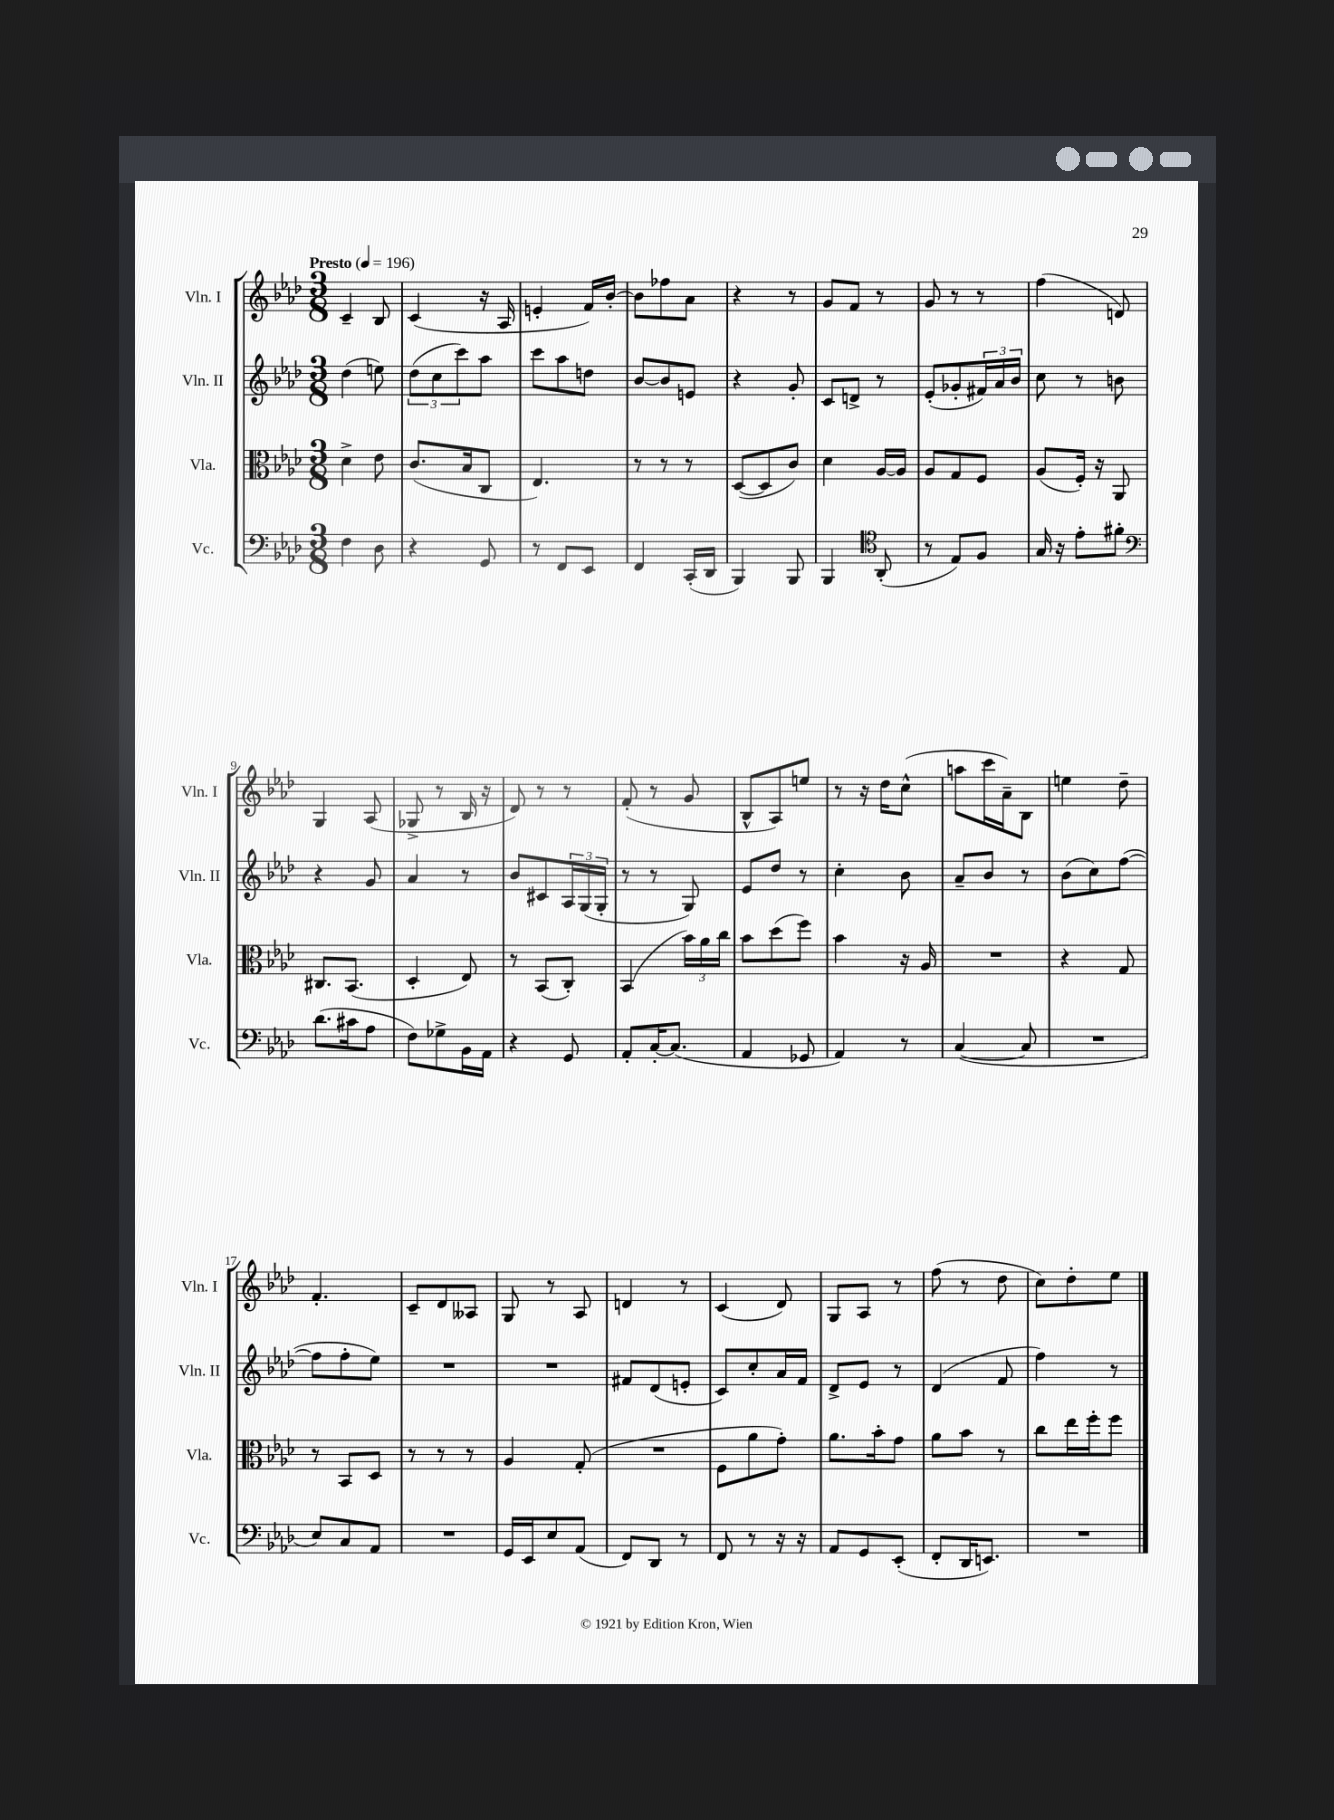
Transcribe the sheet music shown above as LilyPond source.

<<
\new StaffGroup <<
\new Staff = "s0" \with { instrumentName = "Vln. I" shortInstrumentName = "Vln. I" } {
    \clef treble \key aes \major \numericTimeSignature \time 3/8 \tempo "Presto" 4 = 196
    c'4-- bes8 |
    c'4( r16 aes16 |
    e'4-. f'16) bes'16~-. |
    bes'8 fes''8 aes'8 |
    r4 r8 |
    g'8 f'8 r8 |
    g'8 r8 r8 |
    f''4( d'8) |
    g4 aes8( |
    ges8-> r8 bes16 r16 |
    des'8) r8 r8 |
    f'8-.( r8 g'8 |
    bes8-^ aes8) e''8 |
    r8 r16 des''16 c''8-^( |
    a''8 c'''16 aes'16--) bes8 |
    e''4 des''8-- |
    f'4.-. |
    c'8-- des'8 aeses8 |
    g8 r8 aes8 |
    d'4 r8 |
    c'4( des'8) |
    g8 aes8 r8 |
    f''8( r8 des''8 |
    c''8) des''8-. ees''8 \bar "|." |
}
\new Staff = "s1" \with { instrumentName = "Vln. II" shortInstrumentName = "Vln. II" } {
    \clef treble \key aes \major \numericTimeSignature \time 3/8
    des''4( e''8) |
    \tuplet 3/2 { des''8( c''8 c'''8) } aes''8 |
    c'''8 aes''8 d''8 |
    bes'8~ bes'8 e'8 |
    r4 g'8-. |
    c'8 d'8-> r8 |
    ees'8-.( ges'8-. \tuplet 3/2 { fis'16) aes'16 bes'16 } |
    c''8 r8 b'8 |
    r4 g'8 |
    aes'4 r8 |
    bes'8 cis'8 \tuplet 3/2 { aes16 g16( g16-. } |
    r8 r8 g8) |
    ees'8 des''8 r8 |
    c''4-. bes'8 |
    aes'8-- bes'8 r8 |
    bes'8( c''8) f''8~( |
    f''8 f''8-. ees''8) |
    R4. |
    R4. |
    fis'8 des'8( e'8-. |
    c'8) c''8-. aes'16 f'16 |
    des'8-> ees'8 r8 |
    des'4( f'8 |
    f''4) r8 \bar "|." |
}
\new Staff = "s2" \with { instrumentName = "Vla." shortInstrumentName = "Vla." } {
    \clef alto \key aes \major \numericTimeSignature \time 3/8
    des'4-> ees'8 |
    c'8.( bes16 c8 |
    ees4.) |
    r8 r8 r8 |
    des8~( des8 c'8) |
    des'4 aes16~ aes16 |
    aes8 g8 f8 |
    aes8( f16-.) r16 aes,8 |
    cis8. bes,8.( |
    des4-. ees8) |
    r8 bes,8( c8-.) |
    bes,4( \tuplet 3/2 { bes'16) aes'16 c''16 } |
    bes'8 des''8( f''8) |
    bes'4 r16 aes16 |
    R4. |
    r4 g8 |
    r8 bes,8 des8 |
    r8 r8 r8 |
    aes4 g8-.( |
    R4. |
    f8 aes'8 g'8-.) |
    aes'8. bes'16-. g'8 |
    aes'8 bes'8 r8 |
    c''8 ees''16 f''16-. f''8 \bar "|." |
}
\new Staff = "s3" \with { instrumentName = "Vc." shortInstrumentName = "Vc." } {
    \clef bass \key aes \major \numericTimeSignature \time 3/8
    f4 des8 |
    r4 g,8 |
    r8 f,8 ees,8 |
    f,4 c,16-.( des,16 |
    bes,,4) bes,,8 |
    bes,,4 \clef tenor aes,8-.( |
    r8 ees8) f8 |
    g16 r16 ees'8-. fis'8-. |
    \clef bass des'8.( cis'16 aes8 |
    f8) ges8-> bes,16 aes,16 |
    r4 g,8 |
    aes,8-. c16~-. c8.( |
    aes,4 ges,8 |
    aes,4) r8 |
    c4~( c8 |
    R4. |
    ees8) c8 aes,8 |
    R4. |
    g,16 ees,16 ees8 aes,8( |
    f,8) des,8 r8 |
    f,8 r8 r16 r16 |
    aes,8 g,8 ees,8-.( |
    f,8-. des,16 e,8.) |
    R4. \bar "|." |
}
>>
>>
